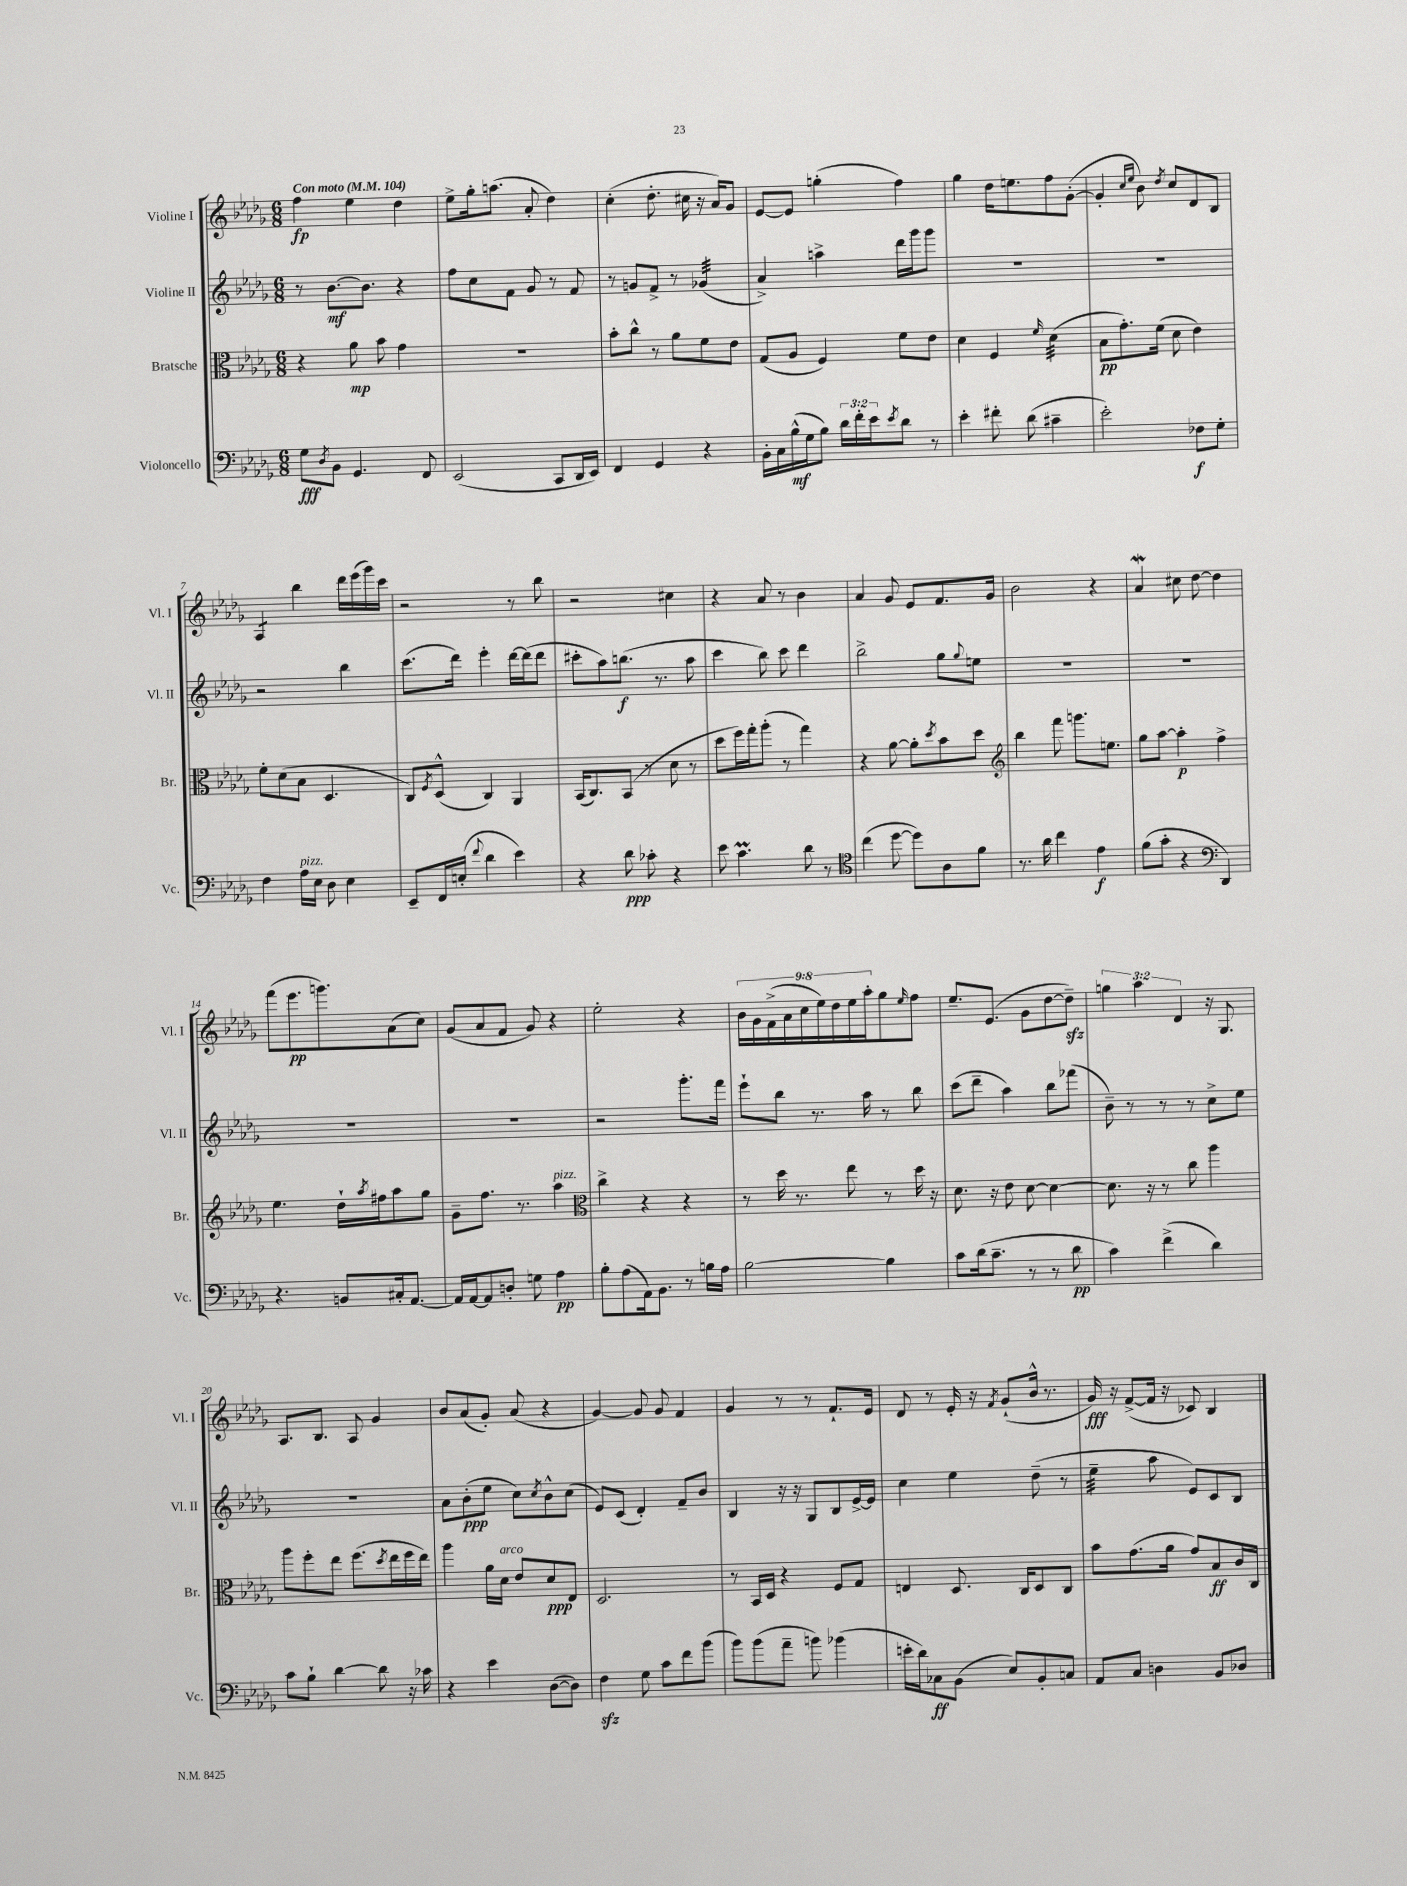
<<
\new StaffGroup <<
\new Staff = "s0" \with { instrumentName = "Violine I" shortInstrumentName = "Vl. I" } {
    \clef treble \key des \major \numericTimeSignature \time 6/8 \override Staff.TupletNumber.text = #tuplet-number::calc-fraction-text \tempo "Con moto" 4 = 104
    f''4\fp ees''4 des''4 |
    ees''8-> ges''16-. a''8.( aes'8-. des''4) |
    c''4-.( des''8.-. cis''16 r16 aes'16) ges'8 |
    ees'8~ ees'8 g''4-.( f''4) |
    ges''4 des''16 e''8. f''8 ges'8~-.( |
    ges'4-. \grace { c''16 ees''16 } bes'8) \acciaccatura { des''8 } c''8 des'8 bes8 |
    aes4:8 bes''4 des'''16 ees'''16( ges'''16) c'''16 |
    r2 r8 bes''8 |
    r2 cis''4 |
    r4 aes'8 r8 bes'4 |
    aes'4 ges'8 ees'8 f'8. ges'16 |
    bes'2 r4 |
    aes'4\mordent cis''8 des''8~ des''4 |
    f'''8( ees'''8.\pp g'''8.) aes'8( c''8) |
    ges'8( aes'8 f'8 ges'8) r4 |
    ees''2-. r4 |
    \tuplet 9/8 { bes'16 ges'16 f'16->( aes'16 c''16 ees''16) des''16 ees''16 aes''16-. } ges''8 \grace { ees''16 } f''8 |
    ees''8.-- ees'8.( ges'8 des''8~ des''8--\sfz) |
    \tuplet 3/2 { g''4 aes''4 des'4 } r16 ges8. |
    aes8. bes8. aes8 ges'4 |
    bes'8 aes'8( ges'8-.) aes'8( r4 |
    ges'4~) ges'8 ges'8 f'4 |
    ges'4 r8 r8 f'8.-! ees'16 |
    des'8 r8 ees'16-. r16 \acciaccatura { f'8 } ges'8-!( bes'16-^ r8. |
    ges'16\fff) r16 f'8~->( f'16 r16 ces'8) bes4 \bar "|." |
}
\new Staff = "s1" \with { instrumentName = "Violine II" shortInstrumentName = "Vl. II" } {
    \clef treble \key des \major \numericTimeSignature \time 6/8
    r8 bes'8.~\mf bes'8. r4 |
    f''8 c''8 f'8 ges'8 r8 f'8 |
    r8 g'8 f'8-> r8 ges'4:32( |
    aes'4->) a''4-> des'''16 ges'''16 ges'''8 |
    R2. |
    R2. |
    r2 bes''4 |
    c'''8.( des'''16) ees'''4-. des'''16~ des'''16( des'''8 |
    cis'''8-. aes''8) b''8.\f( r8. aes''8 |
    c'''4 bes''8) c'''8 des'''4 |
    bes''2-> ges''8 \appoggiatura { ges''8 } e''8 |
    R2. |
    R2. |
    R2. |
    R2. |
    r2 ges'''8.-. f'''16 |
    ees'''8-! bes''8 r8. aes''16 r8 bes''8 |
    c'''8( des'''8-- aes''4) bes''8 fes'''8( |
    bes'8--) r8 r8 r8 c''8-> ees''8 |
    R2. |
    aes'8 bes'8-.\ppp( ees''8 c''8) \acciaccatura { c''8 } bes'8-^ c''8( |
    ees'8) c'8( des'4-.) f'8-- bes'8 |
    bes4 r16 r16 ges8 bes8 ees'16~-> ees'16 |
    c''4 ees''4 des''8--( r8 |
    ees''4:32-- aes''8 ees'8) c'8 bes8 \bar "|." |
}
\new Staff = "s2" \with { instrumentName = "Bratsche" shortInstrumentName = "Br." } {
    \clef alto \key des \major \numericTimeSignature \time 6/8
    r4 aes'8\mp bes'8 ges'4 |
    R2. |
    bes'8-. c''8-^ r8 aes'8 f'8 ees'8 |
    ges8( aes8 f4) f'8 ees'8 |
    des'4 f4 \grace { f'16 } des'4:32( |
    bes8\pp ges'8.-.) f'16( des'8 ees'4) |
    f'8-. des'8( bes8 des4. |
    c8) \acciaccatura { f8 } des8-^( c4) aes,4 |
    bes,16( c8.) bes,8( r8 des'8 r8 |
    des''8 f''16) ges''16-. aes''8-.( r8 ges''4) |
    r4 aes'8~ aes'8-. \acciaccatura { des''8 } bes'8 des''8 |
    \clef treble bes''4 f'''8 g'''8. e''8. |
    ges''8 aes''8~ aes''4-.\p f''4-> |
    ees''4. des''16-! \acciaccatura { aes''8 } fis''16 aes''8 ges''8 |
    ges'8-- f''8. r8. aes''4^\markup { \italic "pizz." } |
    \clef alto c''4-> r4 r4 |
    r8 des''16 r8. ees''8 r8 des''16 r16 |
    des'8. r16 ees'8 des'8~ des'4~ |
    des'8. r16 r8 c''8 aes''4 |
    aes''8 f''8-. ees''8 f''8.( \acciaccatura { des''8 } ees''16 f''16 ees''16) |
    aes''4 aes'16 des'16^\markup { \italic "arco" } ees'8 des'8\ppp ees8 |
    des2. |
    r8 bes,16 des16 r4 f8 ges8 |
    e4 des8. c16 des8 c8 |
    bes'8 ges'8.( aes'16 ges'8) bes8\ff c'16 c16 \bar "|." |
}
\new Staff = "s3" \with { instrumentName = "Violoncello" shortInstrumentName = "Vc." } {
    \clef bass \key des \major \numericTimeSignature \time 6/8 \override Staff.TupletNumber.text = #tuplet-number::calc-fraction-text
    ges8\fff \acciaccatura { des8 } bes,8 ges,4. f,8 |
    ees,2( c,8 des,16 ees,16) |
    f,4 ges,4 r4 |
    bes,16-. c16 bes16-^\mf( ges16 bes8) \tuplet 3/2 { des'16 f'16-. ees'16 } \acciaccatura { ees'8 } des'8 r8 |
    ees'4-. fis'8-. des'8( cis'4-- |
    ees'2-.) fes8\f ges8-. |
    f4 aes16^\markup { \italic "pizz." } ees16 des8 ees4 |
    ees,8-- f,16 e16-.( \appoggiatura { f'8 } des'4 ees'4) |
    r4 des'8\ppp ces'8-. r4 |
    ees'8 c'4.\prall des'8 r8 |
    \clef tenor c''4( des''8~ des''8) aes8 f'8 |
    r8. aes'16 c''4 ees'4\f |
    f'8( ges'8-. r4 \clef bass des,4) |
    r4. b,8 cis16-. aes,8.~ |
    aes,16 aes,16~ aes,8 d8-. g8 aes4\pp |
    bes8-. aes8( aes,16) bes,8. r8 b16 aes16 |
    bes2~ bes4 |
    c'8 des'16( c'8.-- r8 r8 des'8\pp |
    c'4) f'4->( des'4) |
    c'8 bes8-! des'4~ des'8 r16 ces'16 |
    r4 ees'4 des8~( des8) |
    f4\sfz ges8 c'8 f'8 bes'8( |
    bes'8) bes'8( aes'8-- b'8) bes'4( |
    e'16-. des'16) ces8\ff bes,8( ees8) bes,8-. c8 |
    aes,8 c8 d4 bes,8 des8 \bar "|." |
}
>>
>>
